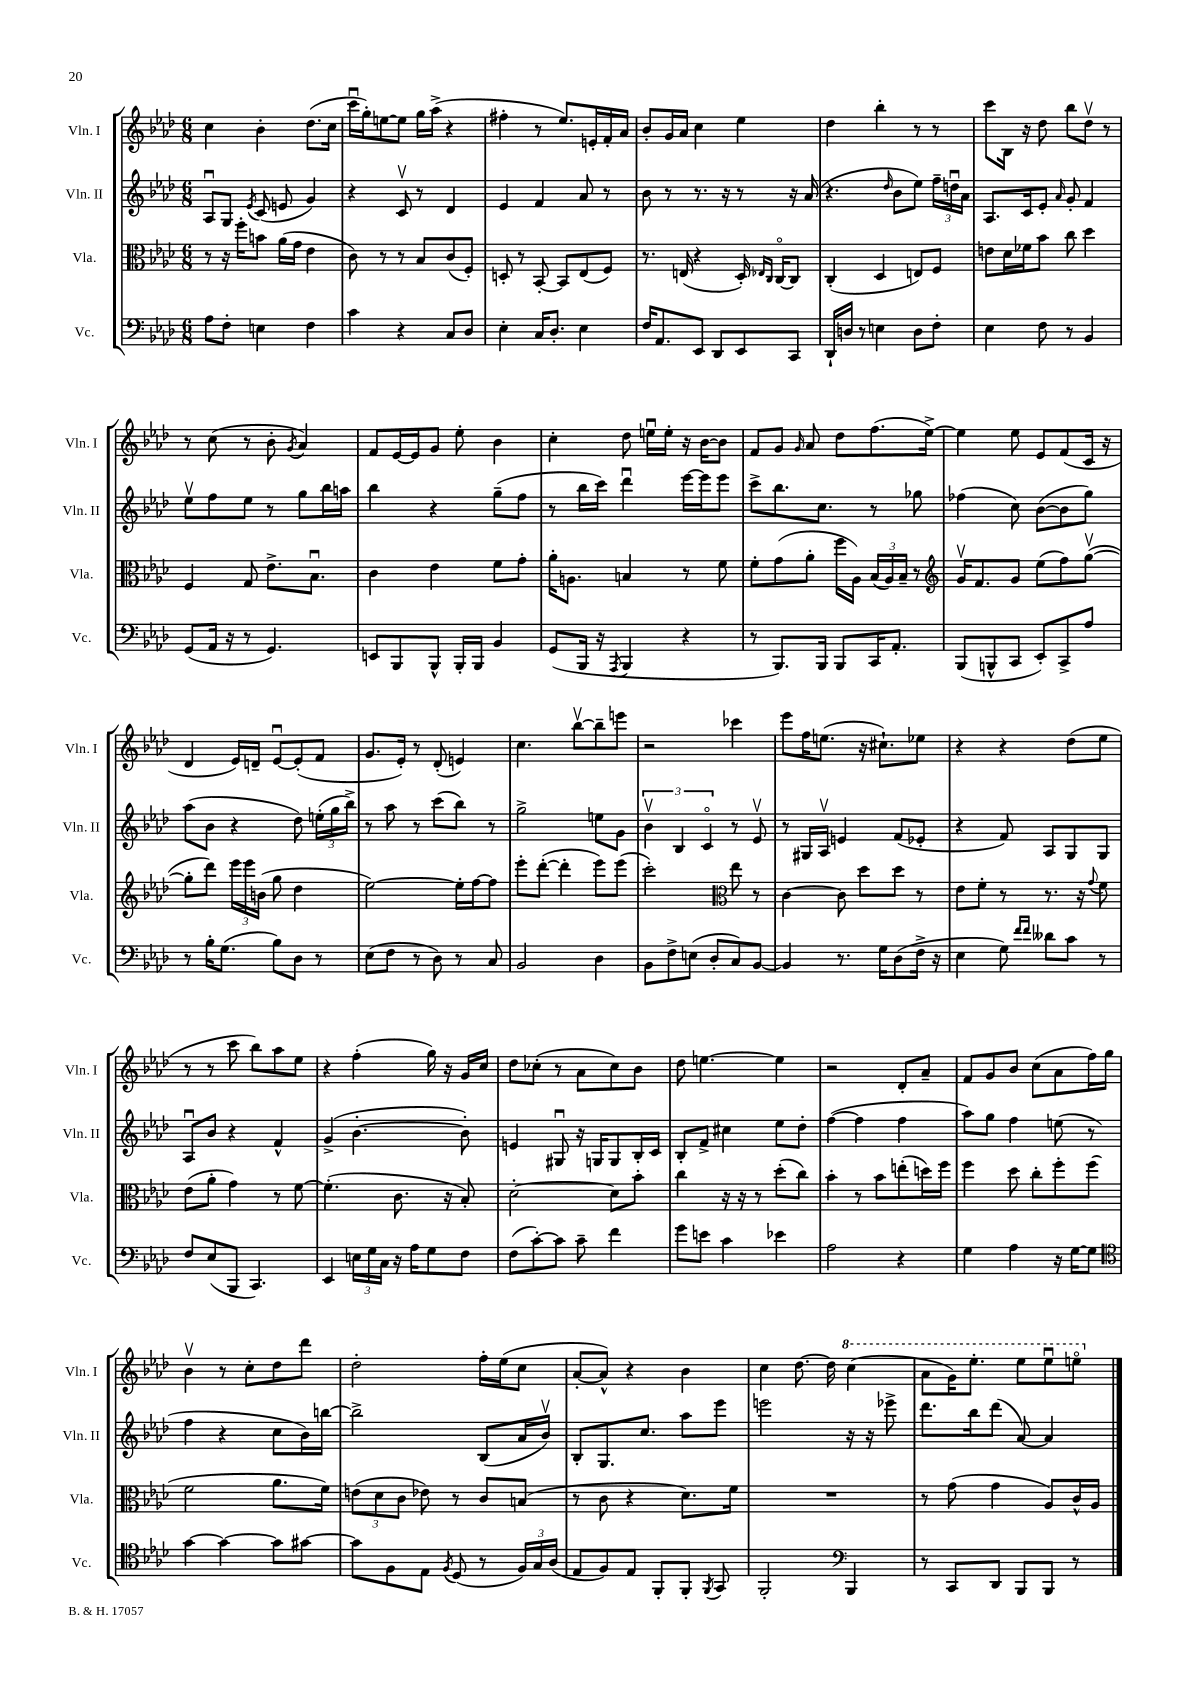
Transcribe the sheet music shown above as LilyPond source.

<<
\new StaffGroup <<
\new Staff = "s0" \with { instrumentName = "Vln. I" shortInstrumentName = "Vln. I" } {
    \clef treble \key aes \major \numericTimeSignature \time 6/8
    \autoBeamOff c''4 bes'4-. des''8.[( c''16] |
    c'''16[\downbow g''16-.) e''8~ e''8] g''16[ aes''16]->( r4 |
    fis''4-. r8 ees''8.[) e'16-. f'16-. aes'16] |
    bes'8[-. g'16 aes'16] c''4 ees''4 |
    des''4 bes''4-. r8 r8 |
    c'''8[ bes16] r16 des''8 bes''8[ des''8]\upbow r8 |
    r8 c''8( r8 bes'8-. \acciaccatura { g'8 } aes'4) |
    f'8[ ees'16~ ees'16 g'8] ees''8-. bes'4 |
    c''4-. des''8 e''16[\downbow e''16]-. r16 bes'16[~ bes'8] |
    f'8[ g'8] \grace { g'16 } aes'8 des''8[ f''8.( ees''16]~->) |
    ees''4 ees''8 ees'8[ f'8( c'16] r16 |
    des'4 ees'16[) d'16]-- ees'8[~\downbow ees'8-.( f'8] |
    g'8.[ ees'16]-.) r8 des'8-.( e'4) |
    c''4. bes''8[~\upbow bes''8-- e'''8] |
    r2 ces'''4 |
    ees'''8[ f''16 e''8.]( r16 cis''8.[-!) ees''8] |
    r4 r4 des''8[( ees''8] |
    r8 r8 c'''8 bes''8[) aes''8 ees''8] |
    r4 f''4-.( g''16) r16 g'16[ c''16] |
    des''8[ ces''8]-.( r8 aes'8[ ces''8) bes'8] |
    des''8 e''4.~ e''4 |
    r2 des'8[-. aes'8]-- |
    f'8[ g'8 bes'8] c''8[( aes'8 f''16) g''16] |
    bes'4\upbow r8 c''8[-. des''8 des'''8] |
    des''2-. f''16[-. ees''16( c''8] |
    aes'8[~-. aes'8]-^) r4 bes'4 |
    c''4 des''8.~ des''16 \ottava #1 c'''4( |
    aes''8[ g''16) ees'''8.]-. ees'''8[ ees'''8\downbow e'''8]\flageolet \ottava #0 \bar "|." |
}
\new Staff = "s1" \with { instrumentName = "Vln. II" shortInstrumentName = "Vln. II" } {
    \clef treble \key aes \major \numericTimeSignature \time 6/8
    \autoBeamOff aes8[\downbow g8] \acciaccatura { ees'8 } c'8( e'8 g'4) |
    r4 c'8\upbow r8 des'4 |
    ees'4 f'4 aes'8 r8 |
    bes'8 r8 r8. r16 r8 r16 aes'16( |
    r4. \grace { des''16 } bes'8[ ees''8]) \tuplet 3/2 { f''16[-- d''16\downbow aes'16] } |
    aes8.[ c'16 ees'8]-. \grace { aes'16 } g'8-. f'4 |
    ees''8[\upbow f''8 ees''8] r8 g''8[ bes''16 a''16] |
    bes''4 r4 g''8[--( f''8] |
    r8 bes''16[ c'''16]) des'''4\downbow ees'''16[~ ees'''16 ees'''8] |
    c'''8[-> bes''8. c''8.] r8 ges''8 |
    fes''4( c''8) bes'8[~( bes'8 g''8]) |
    aes''8[( bes'8] r4 des''8) \tuplet 3/2 { e''16[-.( g''16 bes''16]->) } |
    r8 aes''8 r8 c'''8[( bes''8]) r8 |
    g''2-> e''8[ g'8] |
    \tuplet 3/2 { bes'4\upbow bes4 c'4\flageolet } r8 ees'8\upbow |
    r8 gis16[ aes16]\upbow e'4 f'8[( ees'8]-. |
    r4 f'8) aes8[ g8 g8] |
    aes8[\downbow bes'8] r4 f'4-^ |
    g'4->( bes'4.~-. bes'8-.) |
    e'4 gis8\downbow r16 g16[ g8 bes16-. c'16] |
    bes8[-. f'8]-> cis''4 ees''8[ des''8]-. |
    f''4~( f''4 f''4 |
    aes''8[) g''8] f''4 e''8( r8 |
    f''4 r4 c''8[ bes'16) b''16]~ |
    b''2-> bes8[( aes'16 bes'16]\upbow) |
    bes8[-. g8. c''8.] aes''8[ ees'''8] |
    e'''2 r16 r16 ees'''8-> |
    des'''8.[ bes''16 des'''8]( aes'8~) aes'4 \bar "|." |
}
\new Staff = "s2" \with { instrumentName = "Vla." shortInstrumentName = "Vla." } {
    \clef alto \key aes \major \numericTimeSignature \time 6/8
    \autoBeamOff r8 r16 f''16[-. b'8] aes'16[( g'16] ees'4 |
    c'8) r8 r8 bes8[ c'8( f8]-.) |
    d8-. r8 bes,8~-. bes,8[ ees8( f8]) |
    r8. e16( r4 des16-.) \grace { ees16[ c16] } c16[~\flageolet c8] |
    c4-.( des4 e8[) f8] |
    e'8[ des'16 fes'16 bes'8] c''8 des''4 |
    f4 g8 ees'8.[-> bes8.]\downbow |
    c'4 ees'4 f'8[ g'8]-. |
    aes'16[-. a8.] b4 r8 f'8 |
    f'8[-. g'8( aes'8]-. f''16[ aes16]) \tuplet 3/2 { bes16[( aes16) bes16]-- } r8 |
    \clef treble g'16[\upbow f'8. g'8] ees''8[( f''8) g''8]~\upbow( |
    g''8[-. des'''8]) \tuplet 3/2 { ees'''16[ ees'''16 b'16]( } g''8 des''4 |
    ees''2~) ees''16[-. f''16~ f''8] |
    ees'''8[-. des'''8]~-.( des'''4-. ees'''8[) ees'''8]( |
    c'''2-.) \clef alto ees''8 r8 |
    c'4~ c'8 des''8[ des''8] r8 |
    ees'8[ f'8]-. r8 r8. r16 \appoggiatura { g'8 } f'8 |
    ees'8[( aes'8]-. g'4) r8 f'8~ |
    f'4.-.( c'8. r16 bes8-.) |
    des'2~-. des'8[ bes'8]-. |
    c''4 r16 r16 r8 des''8[-.( c''8]) |
    bes'4-. r8 bes'8[ e''8-.( d''16) f''16] |
    f''4 des''8 c''8[-. f''8-. f''8]( |
    f'2 aes'8.[ f'16]) |
    \tuplet 3/2 { e'8[( des'8 c'8] } ees'8) r8 c'8[ b8]( |
    r8 c'8 r4 des'8.[) f'16] |
    R2. |
    r8 g'8( g'4 aes8[) c'16-^ aes16] \bar "|." |
}
\new Staff = "s3" \with { instrumentName = "Vc." shortInstrumentName = "Vc." } {
    \clef bass \key aes \major \numericTimeSignature \time 6/8
    \autoBeamOff aes8[ f8]-. e4 f4 |
    c'4 r4 c8[ des8] |
    ees4-. c16[ des8.]-. ees4 |
    f16[ aes,8. ees,8] des,8[ ees,8 c,8] |
    des,16[-! d16] r8 e4 d8[ f8]-. |
    ees4 f8 r8 bes,4 |
    g,8[( aes,16] r16 r8 g,4.) |
    e,8[ bes,,8 bes,,8]-^ bes,,16[-. bes,,16] bes,4 |
    g,8[( bes,,16] r16 \acciaccatura { aes,,8 } bes,,4 r4 |
    r8 bes,,8.[) bes,,16] bes,,8[ c,16 aes,8.]-. |
    bes,,8[( b,,8-^ c,8] ees,8[-.) c,8-> aes8] |
    r8 bes16[-. g8.]( bes8[) des8] r8 |
    ees8[( f8] r8 des8) r8 c8 |
    bes,2 des4 |
    bes,8[ f8-> e8]( des8[-. c8) bes,8]~ |
    bes,4 r8. g16[ des8( f16]-> r16 |
    ees4 g8) \grace { f'16[ f'16] } deses'8[ c'8] r8 |
    f8[ ees8( bes,,8] c,4.) |
    ees,4 \tuplet 3/2 { e16[ g16 c16] } r16 aes16[ g8 f8] |
    f8[( c'8~-.) c'8] c'8-- f'4 |
    g'8[ e'8] c'4 ees'4 |
    aes2 r4 |
    g4 aes4 r16 g16[~ g8] |
    \clef tenor g'4~ g'4~ g'8[ gis'8]~ |
    gis'8[ f8 ees8] \acciaccatura { f8 } des8( r8 \tuplet 3/2 { f16[) g16 aes16]( } |
    ees8[ f8) ees8] f,8[-. f,8]-. \acciaccatura { f,8 } g,8 |
    f,2-. \clef bass bes,,4 |
    r8 c,8[ des,8] bes,,8[ bes,,8] r8 \bar "|." |
}
>>
>>
\layout { \context { \Score \remove "Bar_number_engraver" } }
